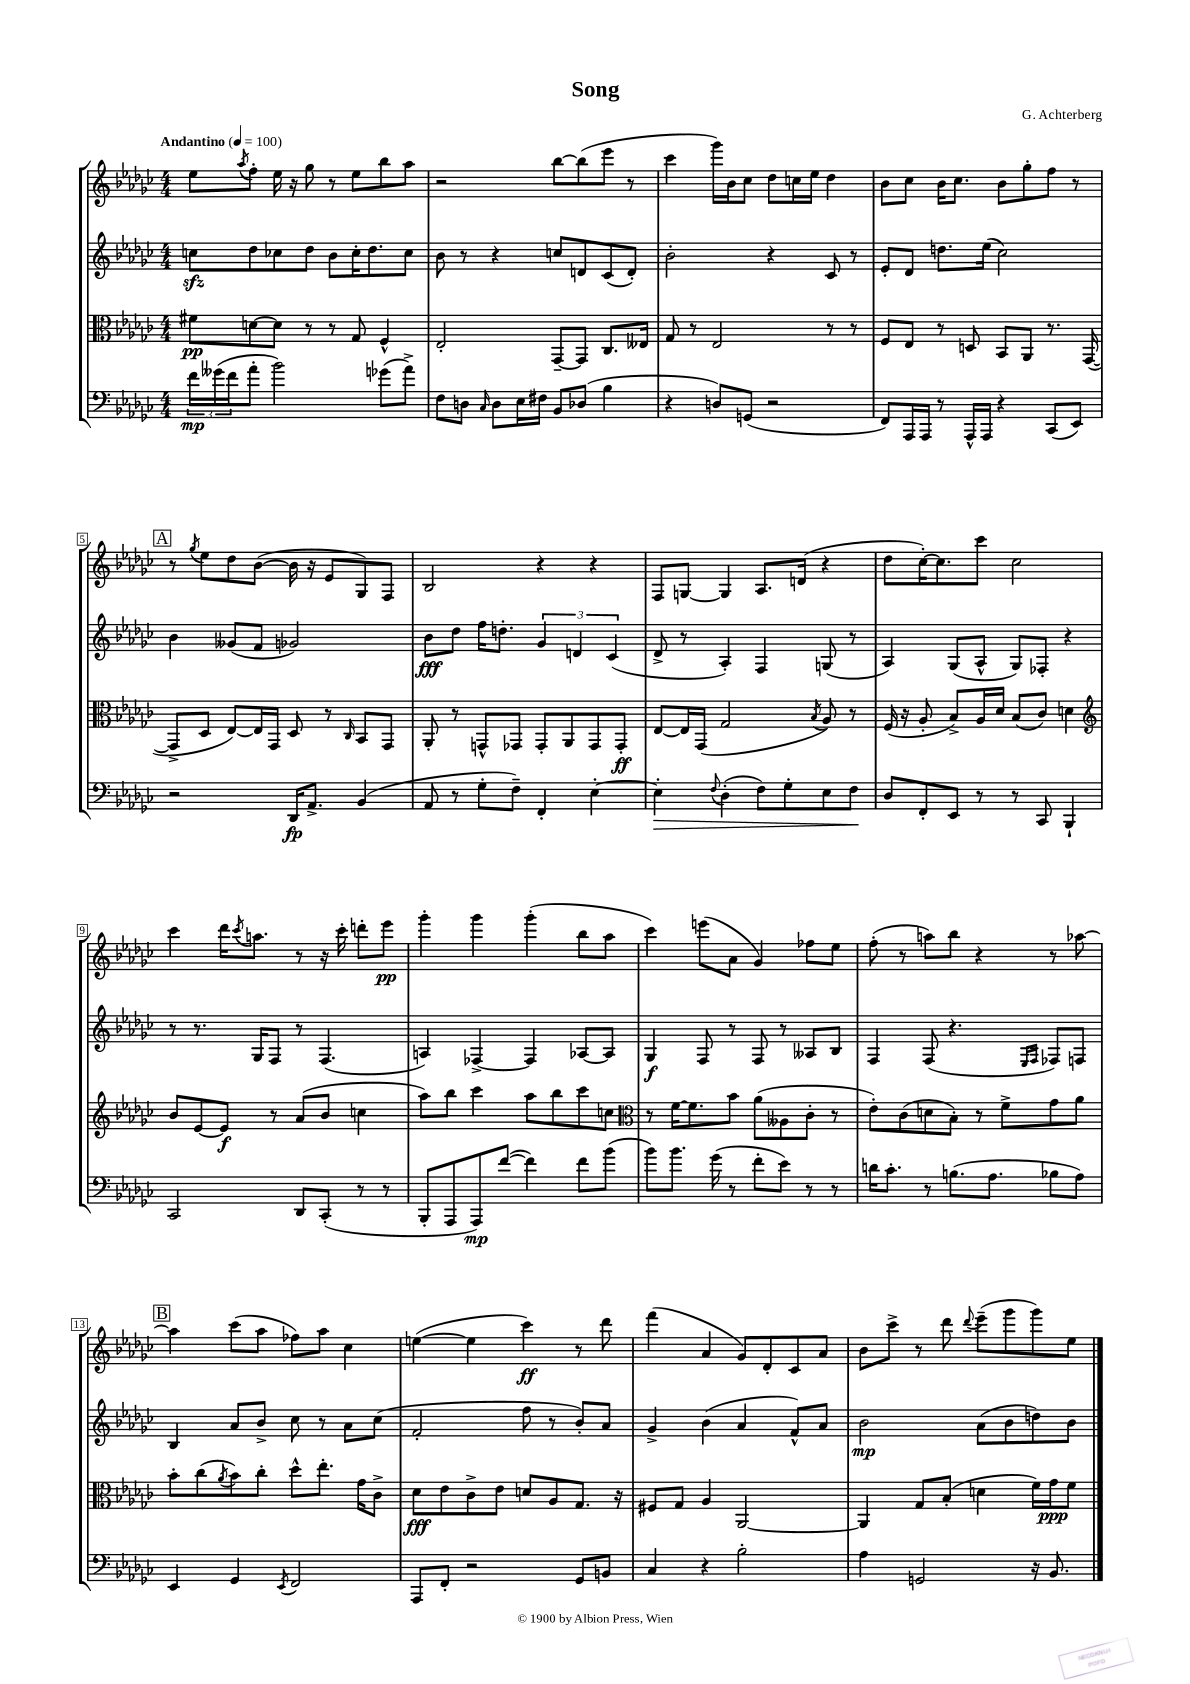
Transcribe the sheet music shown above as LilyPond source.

\header { title = "Song" composer = "G. Achterberg" }
<<
\new StaffGroup <<
\new Staff = "s0" {
    \clef treble \key ges \major \numericTimeSignature \time 4/4 \tempo "Andantino" 4 = 100
    ees''8 \acciaccatura { aes''8 } f''8-. ees''16 r16 ges''8 r8 ees''8 bes''8 aes''8 |
    r2 bes''8~ bes''8( ees'''8 r8 |
    ces'''4 ges'''16) bes'16 ces''8 des''8 c''16 ees''16 des''4 |
    bes'8 ces''8 bes'16 ces''8. bes'8 ges''8-. f''8 r8 |
    \mark \markup { \box "A" } r8 \acciaccatura { ges''8 } ees''8 des''8 bes'8~( bes'16 r16 ees'8 ges8) f8 |
    bes2 r4 r4 |
    f8 g8~ g4 aes8. d'16( r4 |
    des''8 ces''16~-.) ces''8. ces'''8 ces''2 |
    ces'''4 des'''16 \acciaccatura { ces'''8 } a''8. r8 r16 ces'''16-. d'''8-. ees'''8\pp |
    ges'''4-. ges'''4 ges'''4-.( bes''8 aes''8 |
    ces'''4) e'''8( aes'8 ges'4) fes''8 ees''8 |
    f''8-.( r8 a''8) bes''8 r4 r8 aes''8~ |
    \mark \markup { \box "B" } aes''4 ces'''8( aes''8 fes''8) aes''8 ces''4 |
    e''4~( e''4 ces'''4\ff) r8 des'''8 |
    f'''4( aes'4 ges'8) des'8-. ces'8 aes'8 |
    bes'8 ces'''8-> r8 des'''8 \appoggiatura { des'''8 } ees'''8--( ges'''8 ges'''8) ees''8 \bar "|." |
}
\new Staff = "s1" {
    \clef treble \key ges \major \numericTimeSignature \time 4/4
    c''8\sfz des''8 ces''8 des''8 bes'8 ces''16-. des''8. ces''8 |
    bes'8 r8 r4 c''8 d'8 ces'8( d'8-.) |
    bes'2-. r4 ces'8 r8 |
    ees'8-. des'8 d''8. ees''16( ces''2) |
    \mark \markup { \box "A" } bes'4 geses'8( f'8 ges'2) |
    bes'8\fff des''8 f''16 d''8.-. \tuplet 3/2 { ges'4 d'4 ces'4( } |
    des'8-> r8 aes4-.) f4 g8( r8 |
    aes4) ges8( aes8-^ ges8) fes8-. r4 |
    r8 r8. ges16 f8 r8 f4.( |
    a4) fes4~-> fes4 aes8~ aes8 |
    ges4\f f8 r8 f8 r8 aeses8 bes8 |
    f4 f8( r4. \grace { ees16 f16 } fes8) f8 |
    \mark \markup { \box "B" } bes4 aes'8 bes'8-> ces''8 r8 aes'8 ces''8( |
    f'2-. f''8 r8 bes'8-.) aes'8 |
    ges'4-> bes'4( aes'4 f'8-^) aes'8 |
    bes'2\mp aes'8( bes'8 d''8) bes'8 \bar "|." |
}
\new Staff = "s2" {
    \clef alto \key ges \major \numericTimeSignature \time 4/4
    fis'8\pp d'8~ d'8 r8 r8 ges8 f4-^ |
    ees2-. ges,8~-- ges,8 ces8. eeses16 |
    ges8 r8 ees2 r8 r8 |
    f8 ees8 r8 d8 bes,8 aes,8 r8. ges,16~( |
    \mark \markup { \box "A" } ges,8-> des8 ees8~) ees16 ges,16 des8 r8 \grace { ces16 } bes,8 ges,8 |
    aes,8-. r8 g,8-^ ges,8 ges,8-. aes,8 ges,8 ges,8-.\ff |
    ees8~ ees16 ges,16( ges2 \acciaccatura { bes8 } aes8) r8 |
    f16( r16 aes8-. bes8->) aes16 des'16 bes8( ces'8) d'4 |
    \clef treble bes'8 ees'8~ ees'8\f r8 aes'8( bes'8 c''4 |
    aes''8) bes''8 ces'''4 aes''8 bes''8 ces'''8 c''8 |
    \clef alto r8 f'16~ f'8. bes'8 aes'8( aeses8 ces'8-. r8 |
    ees'8-.) ces'8( d'8 bes8-.) r8 f'8-> ges'8 aes'8 |
    \mark \markup { \box "B" } bes'8-. ces''8( \acciaccatura { aes'8 } bes'8) ces''8-. des''8-^ ees''8.-. ges'16 ces'8-> |
    des'8\fff ees'8 ces'8-> ees'8 d'8 aes8 ges8. r16 |
    fis8 ges8 aes4 aes,2~ |
    aes,4 ges8 bes8-.( d'4 f'16) ges'16\ppp f'8 \bar "|." |
}
\new Staff = "s3" {
    \clef bass \key ges \major \numericTimeSignature \time 4/4
    \tuplet 3/2 { f'16\mp geses'16( f'16 } aes'8-. bes'2) ges'8( aes'8->) |
    f8 d8 \grace { ces16 } d8 ees16 fis16 bes,8 des8( bes4 |
    r4 d8) g,8( r2 |
    f,8) aes,,16 aes,,16 r8 aes,,16-^ aes,,16 r4 ces,8( ees,8) |
    \mark \markup { \box "A" } r2 des,16\fp aes,8.-> bes,4( |
    aes,8 r8 ges8-. f8--) f,4-. ees4~-. |
    ees4-.\> \appoggiatura { f8 } des4-.( f8) ges8-. ees8 f8\! |
    des8 f,8-. ees,8 r8 r8 ces,8 bes,,4-! |
    ces,2 des,8 ces,8-.( r8 r8 |
    bes,,8-. aes,,8 aes,,8\mp) f'8~( f'4) f'8 bes'8( |
    bes'8) bes'8. ges'16( r8 f'8-. ees'8) r8 r8 |
    d'16 ces'8.-. r8 b8.( aes8. bes8 aes8) |
    \mark \markup { \box "B" } ees,4 ges,4 \acciaccatura { ees,8 } f,2 |
    aes,,8 f,8-. r2 ges,8 b,8 |
    ces4 r4 bes2-. |
    aes4 g,2 r16 bes,8. \bar "|." |
}
>>
>>
\layout { \context { \Score \override BarNumber.stencil = #(make-stencil-boxer 0.1 0.3 ly:text-interface::print) } }
